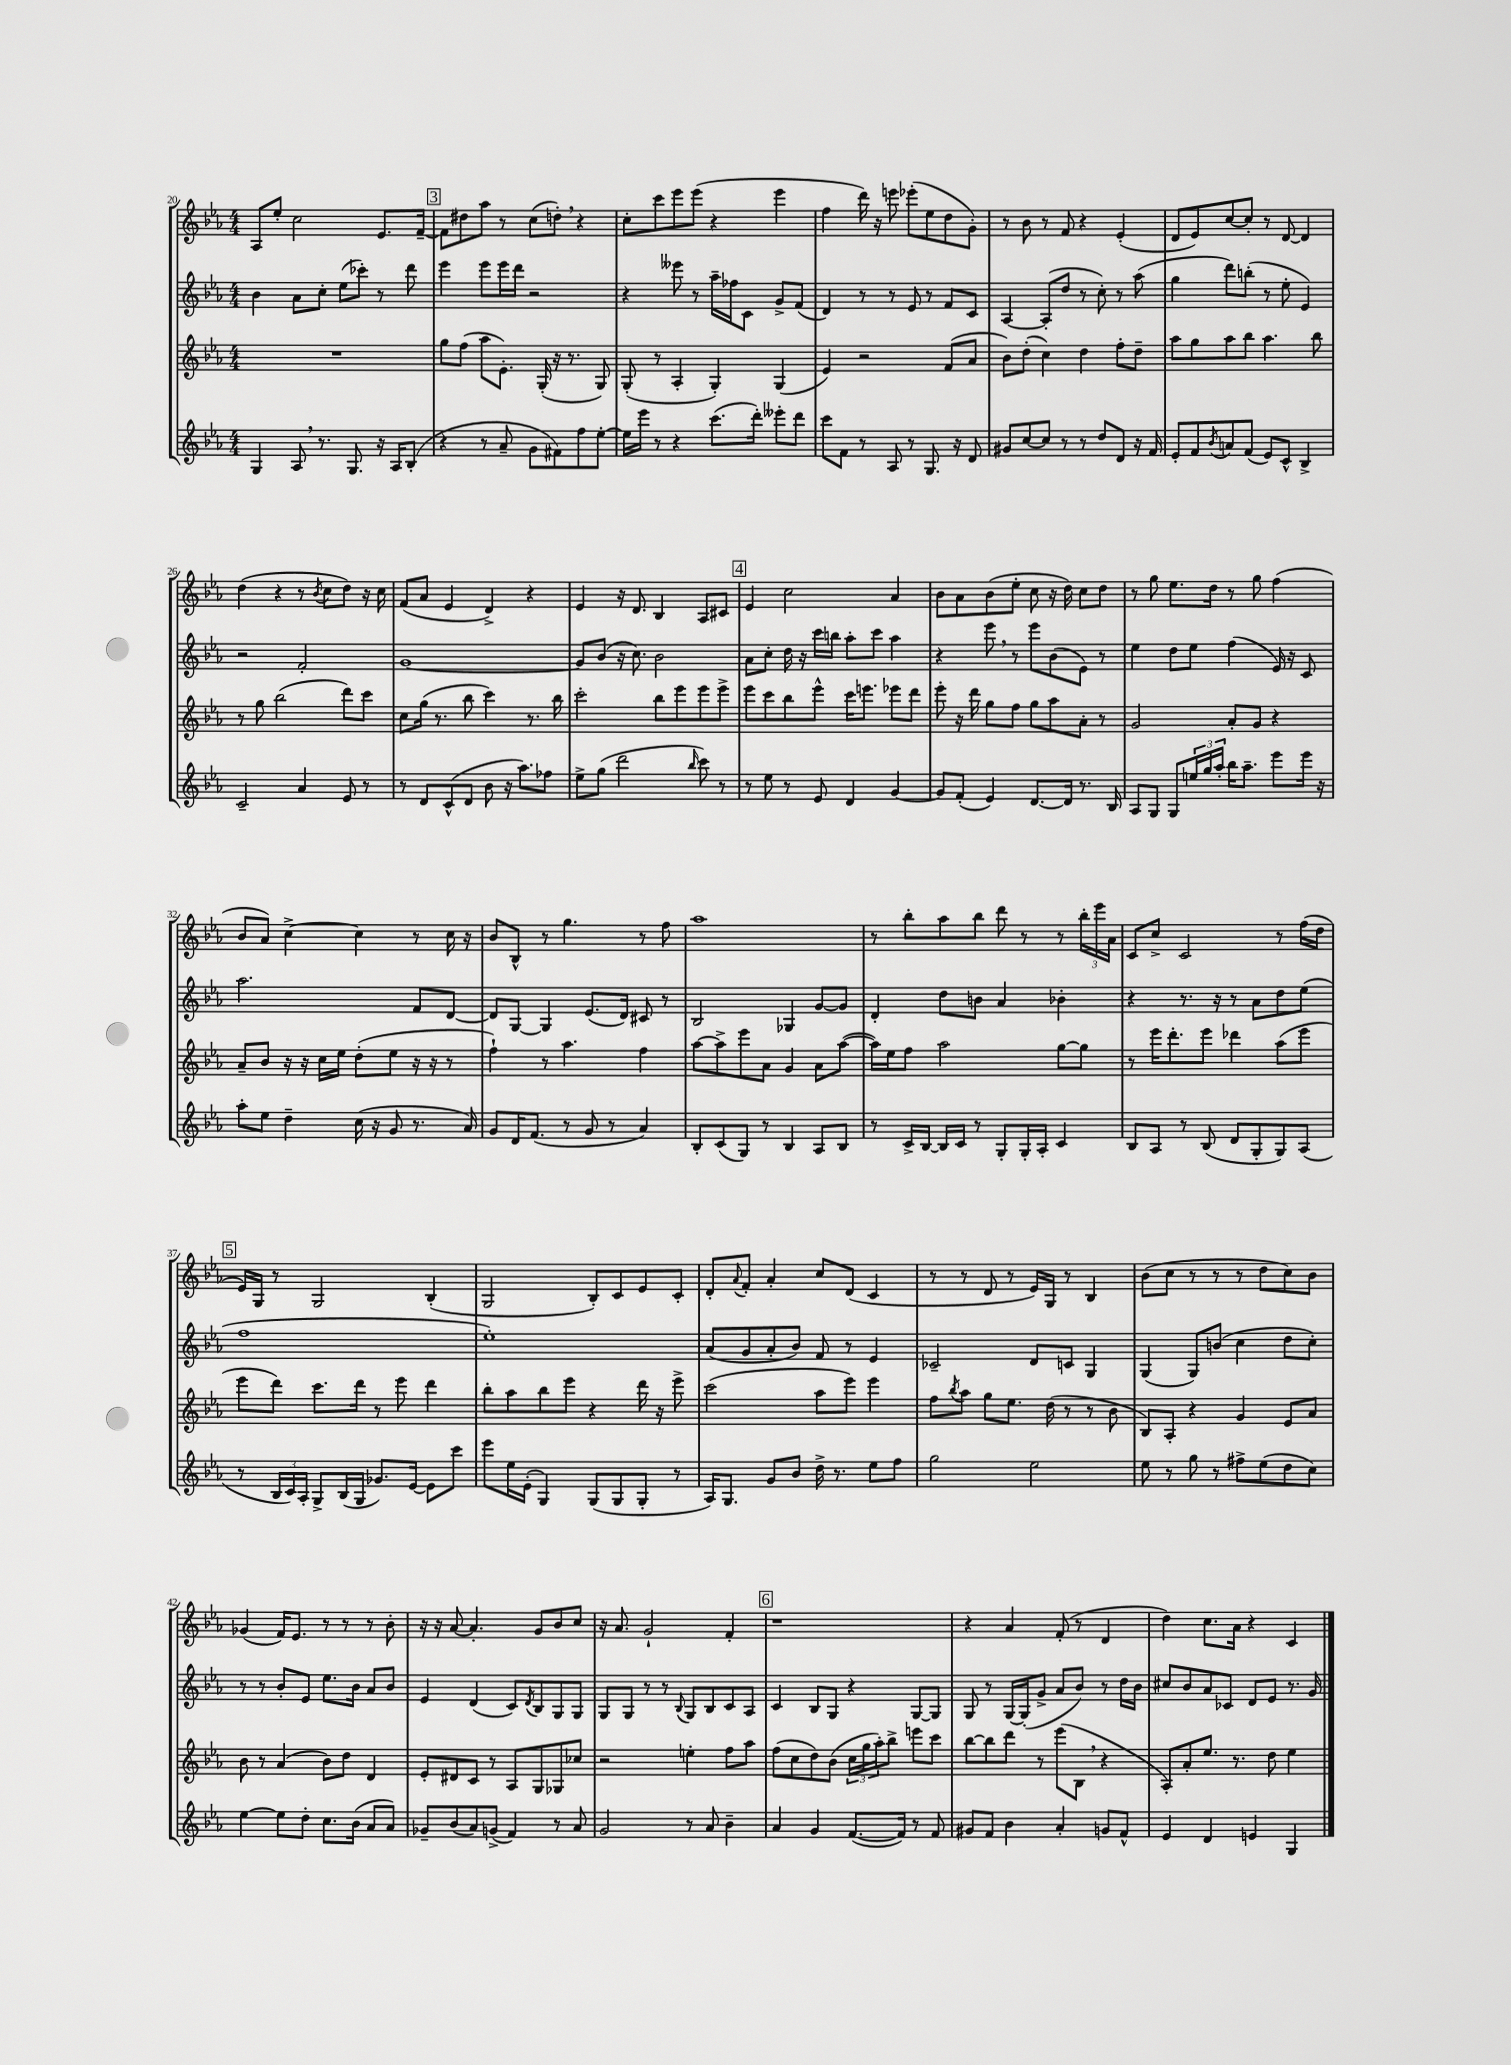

**kern	**kern	**kern	**kern
*part4	*part3	*part2	*part1
*staff4	*staff3	*staff2	*staff1
*clefG2	*clefG2	*clefG2	*clefG2
*k[b-e-a-]	*k[b-e-a-]	*k[b-e-a-]	*k[b-e-a-]
*M4/4	*M4/4	*M4/4	*M4/4
=20	=20	=20	=20
4G/	1r	4b-\	8A-/L
.	.	.	8ee-'/J
8A-,/	.	8a-\L	2cc\
8.r	.	8cc'\J	.
.	.	(8ee-\L	.
8.G/	.	.	.
.	.	8ccc-X'\J)	.
16r	.	8r	8.e-/L
16A-/KL	.	.	.
(8B-'/J	.	8ddd\	.
.	.	.	[16f~/Jk
!!LO:REH:place=s1:t=3
=21	=21	=21	=21
4r	8gg\L	4eee-\	8f\L]
.	(8ff\J	.	8dd#X\
8r	8aa-\L	8eee-\L	8aa-\J
8a-~/	8.e-'\J)	16eee-\L	8r
.	.	16ddd\JJ	.
8g\L	.	2r	(8cc\L
.	(16G'/	.	.
8f#X\)	16r	.	8ddn',\J)
.	8.r	.	.
8ff\	.	.	4r
[8ee-'\J	8G/)	.	.
=22	=22	=22	=22
16ee-\LL]	(8G'/	4r	8cc'\L
16eee-\JJ	.	.	.
8r	8r	.	8ccc\
4r	4A-'/	8eee--X\	8eee-\
.	.	8r	(8eee-\J
(8.ccc\L	4G'/)	16aa-~\LL	4r
.	.	16ff-X\J	.
.	.	8c\J	.
16ddd'\Jk)	.	.	.
8eee--X'\L	(4G/	8g^/L	4eee-\
8ddd\J	.	(8f/J	.
=23	=23	=23	=23
8ccc\L	4e-/)	4d/)	4ff\
8f\J	.	.	.
8r	2r	8r	16ddd\)
.	.	.	16r
8A-/	.	8r	8eeen\
8r	.	8e-/	(8eee-X'\L
8.G/	.	8r	8ee-\
.	(8f/L	8f/L	8dd\
16r	.	.	.
8d/	8a-/J	8c/J	8g'\J)
=24	=24	=24	=24
8g#X/L	8b-\L)	[4A-/	8r
[8cc/	(8dd'\J	.	8b-\
8cc/J]	4cc\)	(8A-'/L]	8r
8r	.	8dd/J	8f/
8r	4dd\	8r	4r
8dd/L	.	8cc'\)	.
8d/J	8ff'\L	8r	(4e-'/
16r	8dd~\J	(8aa-\	.
16f/	.	.	.
=25	=25	=25	=25
8e-'/L	8aa-\L	4gg\	8d/L
8f/	8gg\	.	8e-/)
8qb-/	.	.	.
8an/	8aa-\	8ddd\L)	[8cc/
(8f/J	8bb-\J	(8bbn'\J	8cc'/J]
8e-/L)	4.aa-\	8r	8r
8c^^/J	.	8ee-'\	[8d/
4B-^/	.	4e-/)	4d/]
.	8bb-\	.	.
!!LO:LB:g=z
=26	=26	=26	=26
2c~/	8r	2r	(4dd\
.	8gg\	.	.
.	(2bb-\	.	4r
4a-/	.	2f'/	8r
.	.	.	8qb-/
.	.	.	8cc\L
8e-/	8ddd\L)	.	8dd\J)
8r	8ccc\J	.	16r
.	.	.	16cc\
=27	=27	=27	=27
8r	8cc\L	[1g	(8f/L
8d/L	(16gg\Jk	.	8a-/J
.	8.r	.	.
(8c^^/	.	.	4e-/
8d/J	8bb-\	.	.
8b-\	4ccc\)	.	4d^/)
16r	.	.	.
8.aa-\L)	.	.	.
.	8.r	.	4r
8ff-X\J	.	.	.
.	16bb-\	.	.
=28	=28	=28	=28
8ee-^\L	2ccc'\	8g/L]	4e-/
(8gg\J	.	(8b-/J	.
2ddd\	.	16r	16r
.	.	8.cc\)	8.d/
.	8bb-\L	2b-\	4B-/
.	8eee-\	.	.
16qqbb-/	.	.	.
8ccc\)	8eee-\	.	8A-/L
8r	8eee-^\J	.	8c#X/J
!!LO:REH:place=s1:t=4
=29	=29	=29	=29
8r	8eee-\L	8a-\L	4e-/
8ee-\	8ccc\	8cc'\J	.
8r	8bb-\	16dd\	2cc\
.	.	16r	.
8e-/	8eee-^^\J	16ccc\LL	.
.	.	16bbn\JJ	.
4d/	16ccc\KL	8aa-'\L	.
.	8.eeen\J	.	.
.	.	8ccc\J	.
[4g/	8eee-X\L	4aa-\	4a-/
.	8ddd\J	.	.
=30	=30	=30	=30
8g/L]	8eee-'\	4r	8b-\L
(8f'/J	16r	.	8a-\
.	16ddd\	.	.
4e-/)	8gg\L	8eee-,\	(8b-\
.	8ff\J	8r	8ee-'\J
[8.d/L	8gg\L	8eee-\L	8cc\
.	8aa-\	(8b-\	16r
16d/Jk]	.	.	16dd\)
8.r	8a-'\J	8e-\J)	8cc\L
.	8r	8r	8dd\J
16B-/	.	.	.
=31	=31	=31	=31
8A-/L	2g/	4ee-\	8r
8G/J	.	.	8gg\
8G/L	.	8dd\L	8.ee-\L
24een/L	.	8ee-\J	.
24gg/	.	.	.
.	.	.	16dd\Jk
24aa-'/JJ	.	.	.
16bb-\KL	8a-'/L	(4ff\	8r
8.aa-~\J	.	.	.
.	8g/J	.	8gg\
8eee-\L	4r	16e-/)	(4ff\
.	.	16r	.
16eee-\Jk	.	8c/	.
16r	.	.	.
!!LO:LB:g=z
=32	=32	=32	=32
8aa-'\L	8a-~/L	2.aa-\	8b-/L
8ee-\J	8b-/J	.	8a-/J)
4dd~\	16r	.	[4cc^\
.	16r	.	.
.	16cc\LL	.	.
.	16ee-\JJ	.	.
(16cc\	(8dd'\L	.	4cc\]
16r	.	.	.
8g/	8ee-\J	.	.
8.r	16r	8f/L	8r
.	16r	.	.
.	8r	[8d/J	16cc\
16a-/)	.	.	16r
=33	=33	=33	=33
8g/L	4ff`\)	8d/L]	8b-/L
16d/K	.	[8G/J	8B-^^/J
(8.f/J	.	.	.
.	8r	4G/]	8r
8r	4.aa-\	.	4.gg\
8g/	.	(8.e-/L	.
8r	.	.	.
.	.	16d/Jk)	.
4a-/)	4ff\	8c#X/	8r
.	.	8r	8ff\
=34	=34	=34	=34
8B-'/L	[8aa-\L	2B-/	1aa-
(8c/	8aa-^\]	.	.
8G/J)	8eee-\	.	.
8r	8a-\J	.	.
4B-/	4g/	4G-X/	.
8A-/L	8a-\L	[8g/L	.
8B-/J	([8aa-\J	8g/J]	.
=35	=35	=35	=35
8r	16aa-\LL])	4d'/	8r
.	16ee-\J	.	.
16c^/LL	8ff\J	.	8bb-'\L
[16B-/JJ	.	.	.
16B-/LL]	2aa-\	8dd\L	8aa-\
16c/JJ	.	.	.
8r	.	8bn\J	8bb-\J
8G'/L	.	4a-/	8ddd\
16G'/L	.	.	8r
16A-'/JJ	.	.	.
4c/	[8gg\L	4b-X'\	8r
.	8gg\J]	.	24bb-'\LL
.	.	.	24eee-\
.	.	.	24a-\JJ
=36	=36	=36	=36
8B-/L	8r	4r	8c/L
8A-/J	16eee-\KL	.	8cc^/J
.	8.ddd'\	.	.
8r	.	8.r	2c/
(8B-/	8eee-\J	.	.
.	.	16r	.
8d/L	4ddd-X\	8r	.
8G'/	.	8a-\L	.
8G/)	(8aa-\L	8dd\	8r
(8A-/J	8eee-\J	(8ee-\J	(16ff\LL
.	.	.	16dd\JJ
!!LO:LB:g=z
!!LO:REH:place=s1:t=5
=37	=37	=37	=37
8r	8eee-\L	1ff	16e-/LL)
.	.	.	16G/JJ
24B-/LL	8ddd\J)	.	8r
24c/)	.	.	.
24A-'/JJ	.	.	.
8G^/L	8.ccc\L	.	2G/
(16B-/L	.	.	.
16G/JJ	16ddd\Jk	.	.
8.g-X/L)	8r	.	.
.	8eee-\	.	.
[16e-/Jk	.	.	.
8e-\L]	4ddd\	.	(4B-'/
8ccc\J	.	.	.
=38	=38	=38	=38
8eee-\L	8bb-'\L	1ee-')	2G/
16ee-\L	8aa-\	.	.
(16e-'\JJ	.	.	.
4G/)	8bb-\	.	.
.	8eee-\J	.	.
(8G/L	4r	.	8B-'/L)
8G/	.	.	8c/
8G'/J	16ddd\	.	8e-/
.	16r	.	.
8r	8eee-^\	.	8c'/J
=39	=39	=39	=39
16A-/KL)	(2ccc\	(8a-/L	8d'/L
8.G/J	.	.	.
.	.	.	8qqa-/
.	.	8g/	8f'/J
8g/L	.	8a-'/	4a-'/
8b-/J	.	8b-/J)	.
16dd^\	8aa-\L	8f/	8cc/L
8.r	.	.	.
.	8eee-\J)	8r	(8d/J
8ee-\L	4eee-\	4e-/	4c/
8ff\J	.	.	.
=40	=40	=40	=40
2gg\	8ff\L	2c-X~/	8r
.	8qbb-/	.	.
.	8aa-\J	.	8r
.	8gg\L	.	8d/
.	8.ee-\J	.	8r
2ee-\	.	8d/L	16e-/LL)
.	(16dd\	.	16G/JJ
.	8r	8cn/J	8r
.	8r	4G/	4B-/
.	8b-\	.	.
=41	=41	=41	=41
8ee-\	8B-/L)	(4G/	(8b-\L
8r	8A-'/J	.	8cc\J
8gg\	4r	8G/L)	8r
8r	.	(8bn/J	8r
8ff#X^\L	4g/	4cc\	8r
(8ee-\	.	.	8dd\L
8dd\	8e-/L	8dd\L	8cc\)
8cc\J)	8a-/J	8cc'\J)	8b-\J
!!LO:LB:g=z
=42	=42	=42	=42
[4ee-\	8b-\	8r	(4g-X/
.	8r	8r	.
8ee-\L]	(4a-/	8b-'/L	16f/KL)
.	.	.	8.e-/J
8dd'\J	.	8e-/J	.
8.cc\L	8b-\L)	8.ee-\L	8r
.	8dd\J	.	8r
(16b-\Jk	.	16b-\Jk	.
8a-/L	4d/	8a-/L	8r
8a-/J)	.	8b-/J	8b-'\
=43	=43	=43	=43
8g-X~/L	8e-'/L	4e-/	16r
.	.	.	16r
(8b-/	8d#X/	.	[8a-/
8a-/)	8c/J	(4d/	4.a-'/]
(8gn^/J	8r	.	.
4f/)	8A-/L	8c/L)	.
.	.	8qd/	.
.	8G/	8B-/	8g/L
8r	8G-X/	8G/	8b-/
8a-/	8cc-X/J	8G/J	8cc/J
=44	=44	=44	=44
2g/	2r	8G/L	16r
.	.	.	8.a-/
.	.	8G/J	.
.	.	8r	2g`/
.	.	8r	.
.	.	8qqB-/	.
8r	4een'\	8G/L	.
8a-/	.	8B-/	.
4b-~\	8ff\L	8c/	4f'/
.	8aa-\J	8A-/J	.
!!LO:REH:place=s1:t=6
=45	=45	=45	=45
4a-/	(8ff\L	4c/	1r
.	8cc\	.	.
4g/	8dd\)	8B-/L	.
.	(8b-\J	8G/J	.
([8.f/L	24cc\LL	4r	.
.	24gg\	.	.
.	24aa-'\J)	.	.
.	8bb-^\J	.	.
16f/Jk])	.	.	.
8r	8eeen\L	[8G/L	.
8f/	8ccc\J	8G/J]	.
=46	=46	=46	=46
8g#X/L	[8bb-\L	8G/	4r
8f/J	8bb-\]	8r	.
4b-\	8ddd\J	[16G/LL	4a-/
.	.	(16G'/J]	.
.	8r	8g^/J	.
4a-'/	(8eee-\L	8a-/L	(8f'/
.	8B-,\J	8b-/J)	8r
8gn/L	4r	8r	4d/
8f^^/J	.	16dd\LL	.
.	.	16b-\JJ	.
=47	=47	=47	=47
4e-/	8A-'/L)	8cc#X/L	4dd\)
.	8a-'/	8b-/	.
4d/	8.ee-/J	8a-/	8.cc\L
.	.	8c-X/J	.
.	8.r	.	16a-\Jk
4en/	.	8d/L	4r
.	8dd\	8e-/J	.
4G/	4ee-\	8.r	4c/
.	.	16g/	.
==	==	==	==
*-	*-	*-	*-
